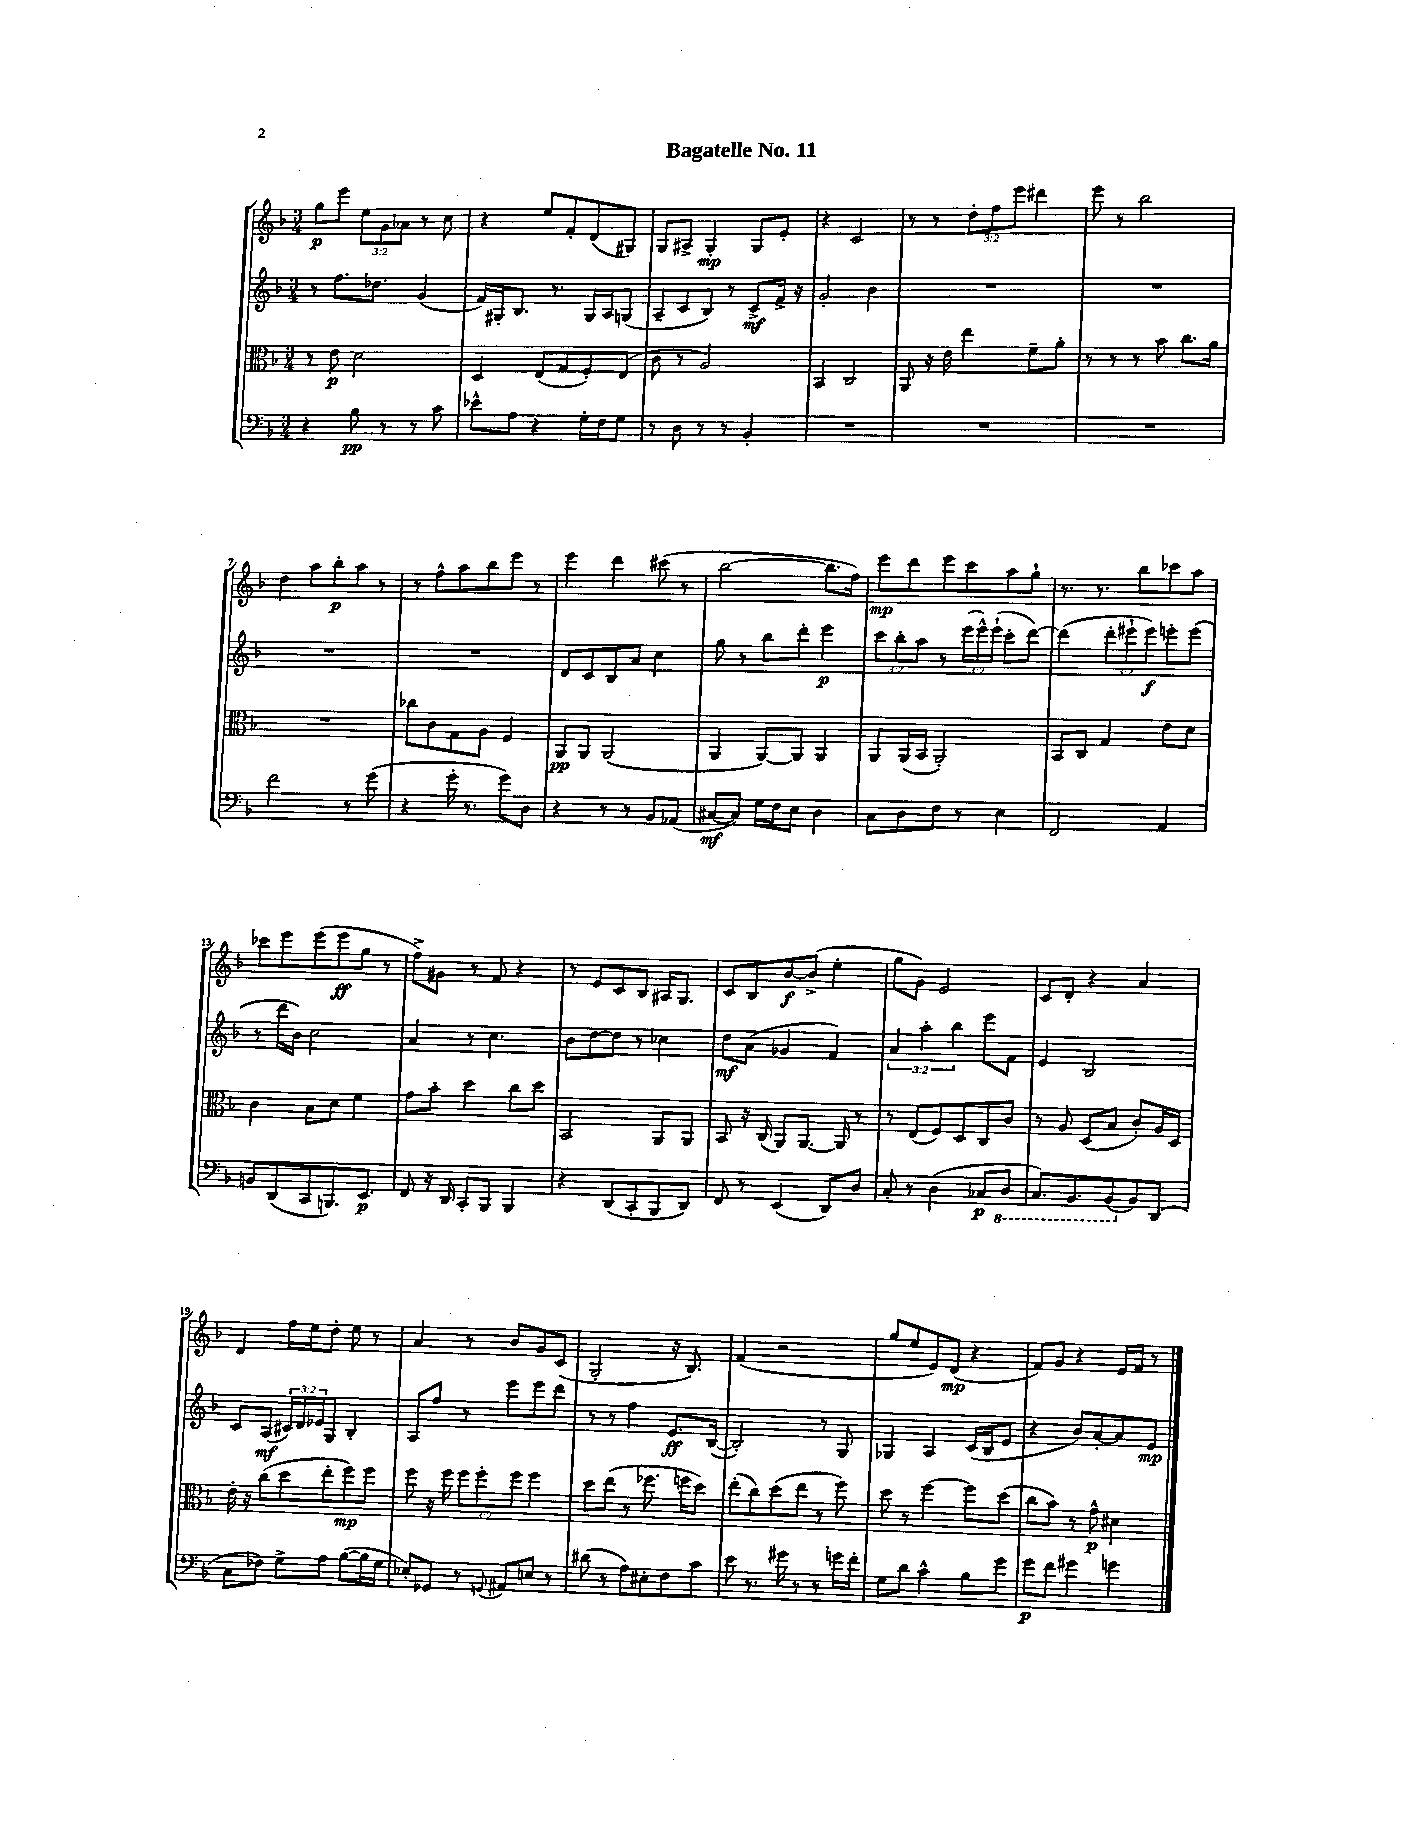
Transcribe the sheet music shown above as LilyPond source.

\header { title = "Bagatelle No. 11" }
<<
\new StaffGroup <<
\new Staff = "s0" {
    \clef treble \key f \major \numericTimeSignature \time 3/4 \override Staff.TupletNumber.text = #tuplet-number::calc-fraction-text
    g''8\p e'''8 \tuplet 3/2 { e''8 g'8 aes'8 } r8 c''8 |
    r4 e''8 f'8-. d'8( gis8) |
    g8 ais8-> g4-.\mp g8 e'8-. |
    r4 c'2 |
    r8 r8 \tuplet 3/2 { d''8-. f''8 e'''8 } dis'''4 |
    e'''8 r8 bes''2 |
    d''4 a''8 bes''8-.\p a''8 r8 |
    r8 f''8-^ a''8 bes''8 e'''8 r8 |
    e'''4 d'''4 cis'''8( r8 |
    bes''2~ bes''8. f''16) |
    e'''8\mp d'''8 e'''8 c'''8 a''8 g''8-! |
    r8. r8. bes''8 ces'''8 a''8 |
    ces'''8 e'''8 e'''8( e'''8\ff g''8 r8 |
    f''8->) gis'8 r8 f'8 r4 |
    r8 e'8 c'8 bes8 ais16 g8. |
    c'8 bes8 bes'8~\f bes'8->( e''4-. |
    g''8 g'8) e'2 |
    c'8 d'8-. r4 a'4 |
    d'4 f''16 e''16 d''8-. e''8 r8 |
    a'4 r8 bes'8 g'8 c'8( |
    g2-. r16 bes8.) |
    f'4( r2 |
    g''8 e''8 e'8) d'8\mp( r4 |
    f'8) g'8 r4 e'16 f'16 r8 \bar "|." |
}
\new Staff = "s1" {
    \clef treble \key f \major \numericTimeSignature \time 3/4 \override Staff.TupletNumber.text = #tuplet-number::calc-fraction-text
    r8 f''8. des''8. g'4( |
    f'16) gis16-. bes8. r8. gis16 a16 g8( |
    a8-- c'8 bes8) r8 c'8->\mf f'16-> r16 |
    g'2-. bes'4 |
    R2. |
    R2. |
    R2. |
    R2. |
    d'8 c'8 bes8 a'8 c''4 |
    g''8 r8 bes''8 d'''8-. e'''4\p |
    \tuplet 3/2 { c'''8 bes''8-. a''8 } r8 \tuplet 3/2 { e'''16( e'''16-^) e'''16-!( } c'''8-. d'''8~) |
    d'''4( \tuplet 3/2 { d'''8-. eis'''8-! eis'''8\f) } e'''8-. e'''8( |
    r8 d'''16 bes'16) c''2 |
    a'4 r8 c''4. |
    bes'8 d''8~ d''8 r8 ces''4 |
    d''8\mf a'8( ges'4 f'4) |
    \tuplet 3/2 { a'4 a''4-. bes''4 } e'''8 f'8 |
    e'4 bes2 |
    c'8 a8\mf( \tuplet 3/2 { cis'16) d'16 ees'16 } g8 bes4-. |
    a8 f''8 r8 e'''8 e'''8 d'''8 |
    r8 r8 f''4 e'8.\ff bes16~( |
    bes2-.) r8 g8 |
    ges4 a4 c'16( bes16 e'8 |
    r4 bes'8) a'8~-. a'8 e'8\mp \bar "|." |
}
\new Staff = "s2" {
    \clef alto \key f \major \numericTimeSignature \time 3/4 \override Staff.TupletNumber.text = #tuplet-number::calc-fraction-text
    r8 e'8\p d'2 |
    d4 e8( g8 f8-.) e8( |
    c'8 r8 a2) |
    bes,4 c2 |
    a,8 r16 e'16 e''4 f'8-- a'8-. |
    r8 r8 r8 bes'8 c''8. a'16 |
    R2. |
    ces''8 c'8 g8 a8 f4 |
    a,8\pp a,8 a,2( |
    a,4 a,8~) a,8 a,4 |
    a,8 a,16( bes,16 a,2-.) |
    bes,8 c8 g4 e'8 d'8 |
    c'4 bes8 d'8 f'4 |
    g'8 bes'8-. d''4 c''8 d''8 |
    bes,2 a,8 a,8 |
    bes,8 r16 c16( a,8) a,8.~ a,16 r8 |
    r8 e8( f8) d8 c8 c'8 |
    r8 a8 d8( bes8 c'8-.) a16 d16 |
    e'16-. r16 c''8( d''8 e''8-. f''8\mp) f''8 |
    f''8 r16 f''16 \tuplet 3/2 { f''8 f''8-. f''8 } f''4 |
    d''8 e''8( r8 fes''8. f''16 d''8) |
    e''8-.( c''8) d''8( e''8 r8 f''8) |
    d''8 r8 f''4~ f''8 d''8( |
    c''8 bes'8) r8 g'8-^\p dis'4 \bar "|." |
}
\new Staff = "s3" {
    \clef bass \key f \major \numericTimeSignature \time 3/4
    r4 bes8\pp r8 r8 c'8 |
    ees'8-^ a8 r4 g16-. f16 g8 |
    r8 d8 r8 r8 bes,4-. |
    R2. |
    R2. |
    R2. |
    f'2 r8 g'8( |
    r4 g'16-. r8. g'8) d8 |
    r4 r8 r8 bes,8 aes,8( |
    cis8~\mf cis8) g16 f16 e8 d4 |
    c8 d8 f8 r8 e4 |
    f,2 a,4 |
    b,8 d,8( c,8 b,,8.) e,8.\p |
    f,8 r16 d,16 c,8-. bes,,8 bes,,4 |
    r4 d,8( c,8-. bes,,8 d,8) |
    f,8 r8 e,4( d,8) d8 |
    c8-. r8 d4( ces8\p \ottava #-1 d,8 |
    c,8.) bes,,8. bes,,8( \ottava #0 bes,8) d,8( |
    c8 fes8) g8-> a8 bes8~( bes16 g16 |
    ees8-.) ges,8 r8 \appoggiatura { g,8 } ais,8 e8 r8 |
    dis'8( r8 a8) eis8-. f8 c'8 |
    e'8 r8. gis'16 r8 r8 g'16 f'16-. |
    g8 d'8 c'4-^ bes8 g'8 |
    g'8\p f'8 gis'4 g'4 \bar "|." |
}
>>
>>
